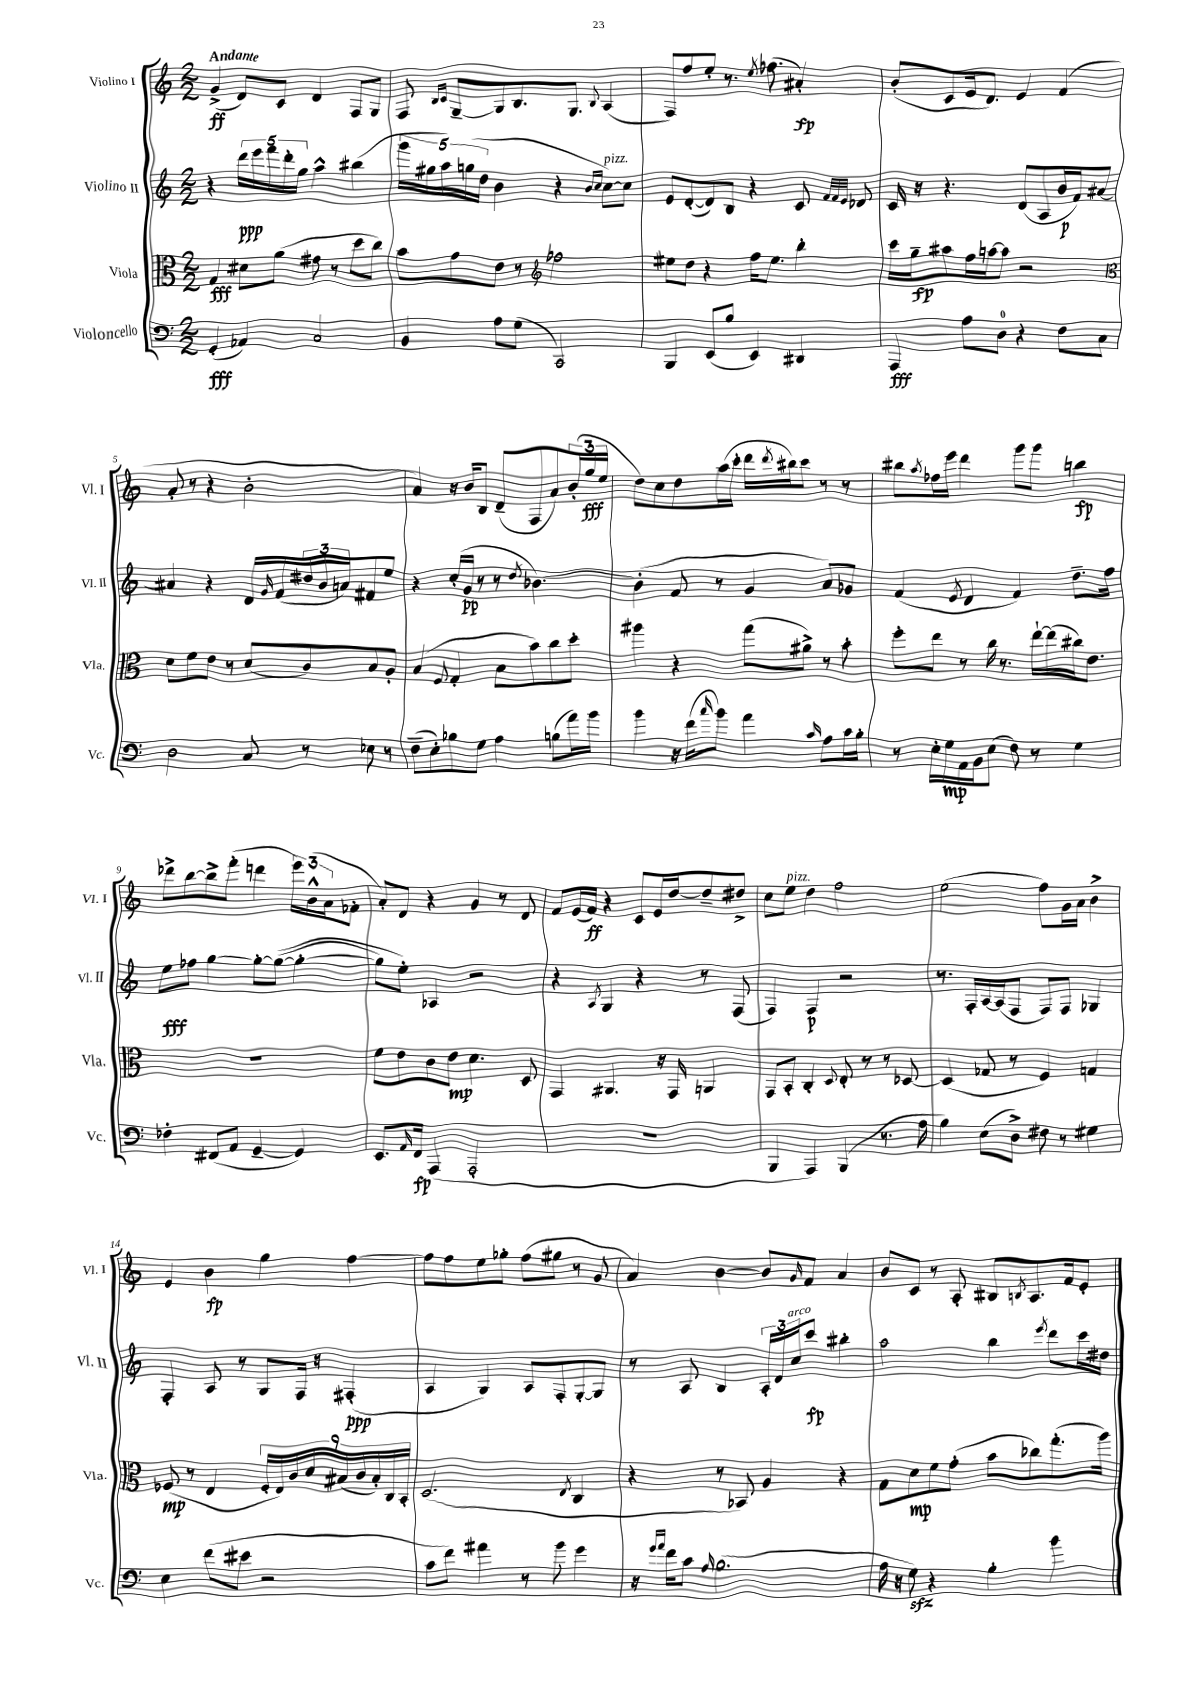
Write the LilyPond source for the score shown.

<<
\new StaffGroup <<
\new Staff = "s0" \with { instrumentName = "Violino I" shortInstrumentName = "Vl. I" } {
    \clef treble \key c \major \numericTimeSignature \time 2/2 \tempo "Andante"
    g'4->\ff( d'8) c'8 d'4 f8 g8 |
    f8 \grace { b16 c'16 } g8~-- g8 b8. g8. \appoggiatura { b8 } a4( |
    f8) f''8 e''8-. r8. \acciaccatura { e''8 } fes''8.( ais'4-.\fp) |
    b'8-.( c'8 e'16 d'8.) e'4 f'4( |
    a'8-. r8 r4 b'2-. |
    a'4) r16 b'16 b8 d'8--( f8 a'8) \tuplet 3/2 { b'16-.( g''16\fff e''16 } |
    d''8) c''8 d''8 a''16( c'''16-. d'''16 \acciaccatura { d'''8 } bis''16) c'''8 r8 r8 |
    bis''8 \acciaccatura { a''8 } fes''16 e'''16 d'''4 g'''8 g'''8 b''4\fp |
    des'''8-> b''8~ b''8-> f'''8-.( d'''4 \tuplet 3/2 { e'''16) b'16-^( a'16 } fes'8-. |
    a'8-.) d'8 r4 g'4 r8 d'8 |
    f'8 e'16( f'16\ff) r4 c'8 e'16 d''16~ d''8-- dis''8-> |
    c''8 e''8^\markup { \italic "pizz." } d''4 f''2 |
    e''2( f''8) g'16 a'16 b'4-> |
    e'4 b'4\fp g''4 f''4~ |
    f''8 f''8 e''8 ges''8-. f''8( gis''8 r8 g'8 |
    a'4) b'4~ b'8 \grace { g'16 } f'8 a'4 |
    b'8 c'8 r8 a8-. bis8 \acciaccatura { b8 } a8. f'16 e'8-. \bar "|." |
}
\new Staff = "s1" \with { instrumentName = "Violino II" shortInstrumentName = "Vl. II" } {
    \clef treble \key c \major \numericTimeSignature \time 2/2
    r4 \tuplet 5/4 { d'''16\ppp e'''16 f'''16 d'''16-. g''16 } a''4-^ bis''4( |
    \tuplet 5/4 { g'''16 gis''16 a''16) g''16( d''16 } b'4 r4 \grace { b'16 c''16 } c''8~^\markup { \italic "pizz." }) c''8 |
    e'8 d'8~-.( d'8) b8 r4 c'8 \grace { f'32 f'32 e'32 } des'8 |
    c'16 r16 r4. d'8( a8 b'16\p f'16) ais'8~ |
    ais'4 r4 d'16 \grace { g'16 } f'16( \tuplet 3/2 { dis''16 b'16 a'16) } fis'8 e''8 |
    r4 c''16-.( g'16\pp r8 r8 \acciaccatura { d''8 } bes'4.~) |
    bes'4-.( f'8 r8 g'4 a'8) ges'8 |
    f'4( \acciaccatura { e'8 } d'4 f'4) d''8.-- f''16 |
    e''8\fff fes''8 g''4~ g''8~-. g''8~(\( g''4~-. |
    g''8) e''8-.\) aes4 r2 |
    r4 \acciaccatura { a8 } g4 r4 r8 f8( |
    f4) f4\p r2 |
    r8. f16-. a16~ a16( f8 f8) f8 ges4 |
    f4-. a8 r8 g8 f16 r16 fis4-.\ppp( |
    a4 g4) a8 f8-. g8~-. g8 |
    r8 a8 b4 \tuplet 3/2 { a16-. d'16 c''16^\markup { \italic "arco" } } c'''8\fp bis''4-. |
    a''2 b''4 \acciaccatura { e'''8 } d'''8 c'''16 dis''16 \bar "|." |
}
\new Staff = "s2" \with { instrumentName = "Viola" shortInstrumentName = "Vla." } {
    \clef alto \key c \major \numericTimeSignature \time 2/2
    g4\fff dis'8 a'8( gis'8 r8 d''8 c''8) |
    b'8 g'8 e'8 r8 \clef treble fes''2 |
    eis''8 d''8 r4 f''16 eis''8. b''4-. |
    c'''16 g''16--\fp ais''8 f''16 a''16~ a''8 r2 |
    \clef alto d'8 f'8 e'8 r8 d'8( c'8) b8 a8-. |
    b4( \appoggiatura { f8 } g4-. b8 b'8) c''8 d''8-. |
    ais''4 r4 g''8( ais'8->) r8 b'8-. |
    f''8-. e''8 r8 c''16 r8. e''16~-! e''16( cis''16) e'8. |
    R1 |
    f'8 e'8 c'8 e'8\mp d'4. d8 |
    g,4 ais,4. r16 g,16 a,4 |
    g,8 b,8-. c4-. \appoggiatura { d8 } e8-. r8 r8 des8~ |
    des4( ges8 r8 f4) g4 |
    fes8\mp( r8 e4 \tuplet 9/8 { fes16-. e16) c'16 d'16 bis16( c'16 bis16-.) c16 b,16-. } |
    d2.( \acciaccatura { e8 } c4 |
    r4 r8 bes,8) a4 r4 |
    g8 d'8\mp f'8 g'8-.( b'8 ces''8) g''8.-.( a''16) \bar "|." |
}
\new Staff = "s3" \with { instrumentName = "Violoncello" shortInstrumentName = "Vc." } {
    \clef bass \key c \major \numericTimeSignature \time 2/2
    g,4-.\fff( aes,4) c2 |
    b,4 a8 g8( c,2) |
    b,,4 e,8( b8 e,4) dis,4 |
    a,,4\fff a8 d8-0 r4 f8 c8 |
    d2 c8 r8 ees8 r8 |
    f8--( e8-.) bes8 g8 a4 b8( a'16) b'16 |
    b'4 r16 f'16( \grace { c''16 } b'8) a'4 \grace { c'16 } a8 c'16 b16-. |
    r8 e16-. g16\mp a,16 b,16 e8( f8) r8 g4 |
    fes4-. fis,8( a,8 g,4~-- g,4) |
    e,8. \grace { a,16 } f,16\fp a,,4( a,,2-. |
    R1 |
    b,,4 a,,4) b,,4( r8. a16 |
    b4) e8( d8->) fis8 r8 gis4 |
    e4 f'8( eis'8 r2 |
    c'8 f'8) ais'4 r8 b'8 g'4 |
    r16 \grace { g'16 a'16 } f'16 c'8 \grace { a16 } b2.( |
    a16 r16 g8\sfz) r4 b4-. b'4 \bar "|." |
}
>>
>>
